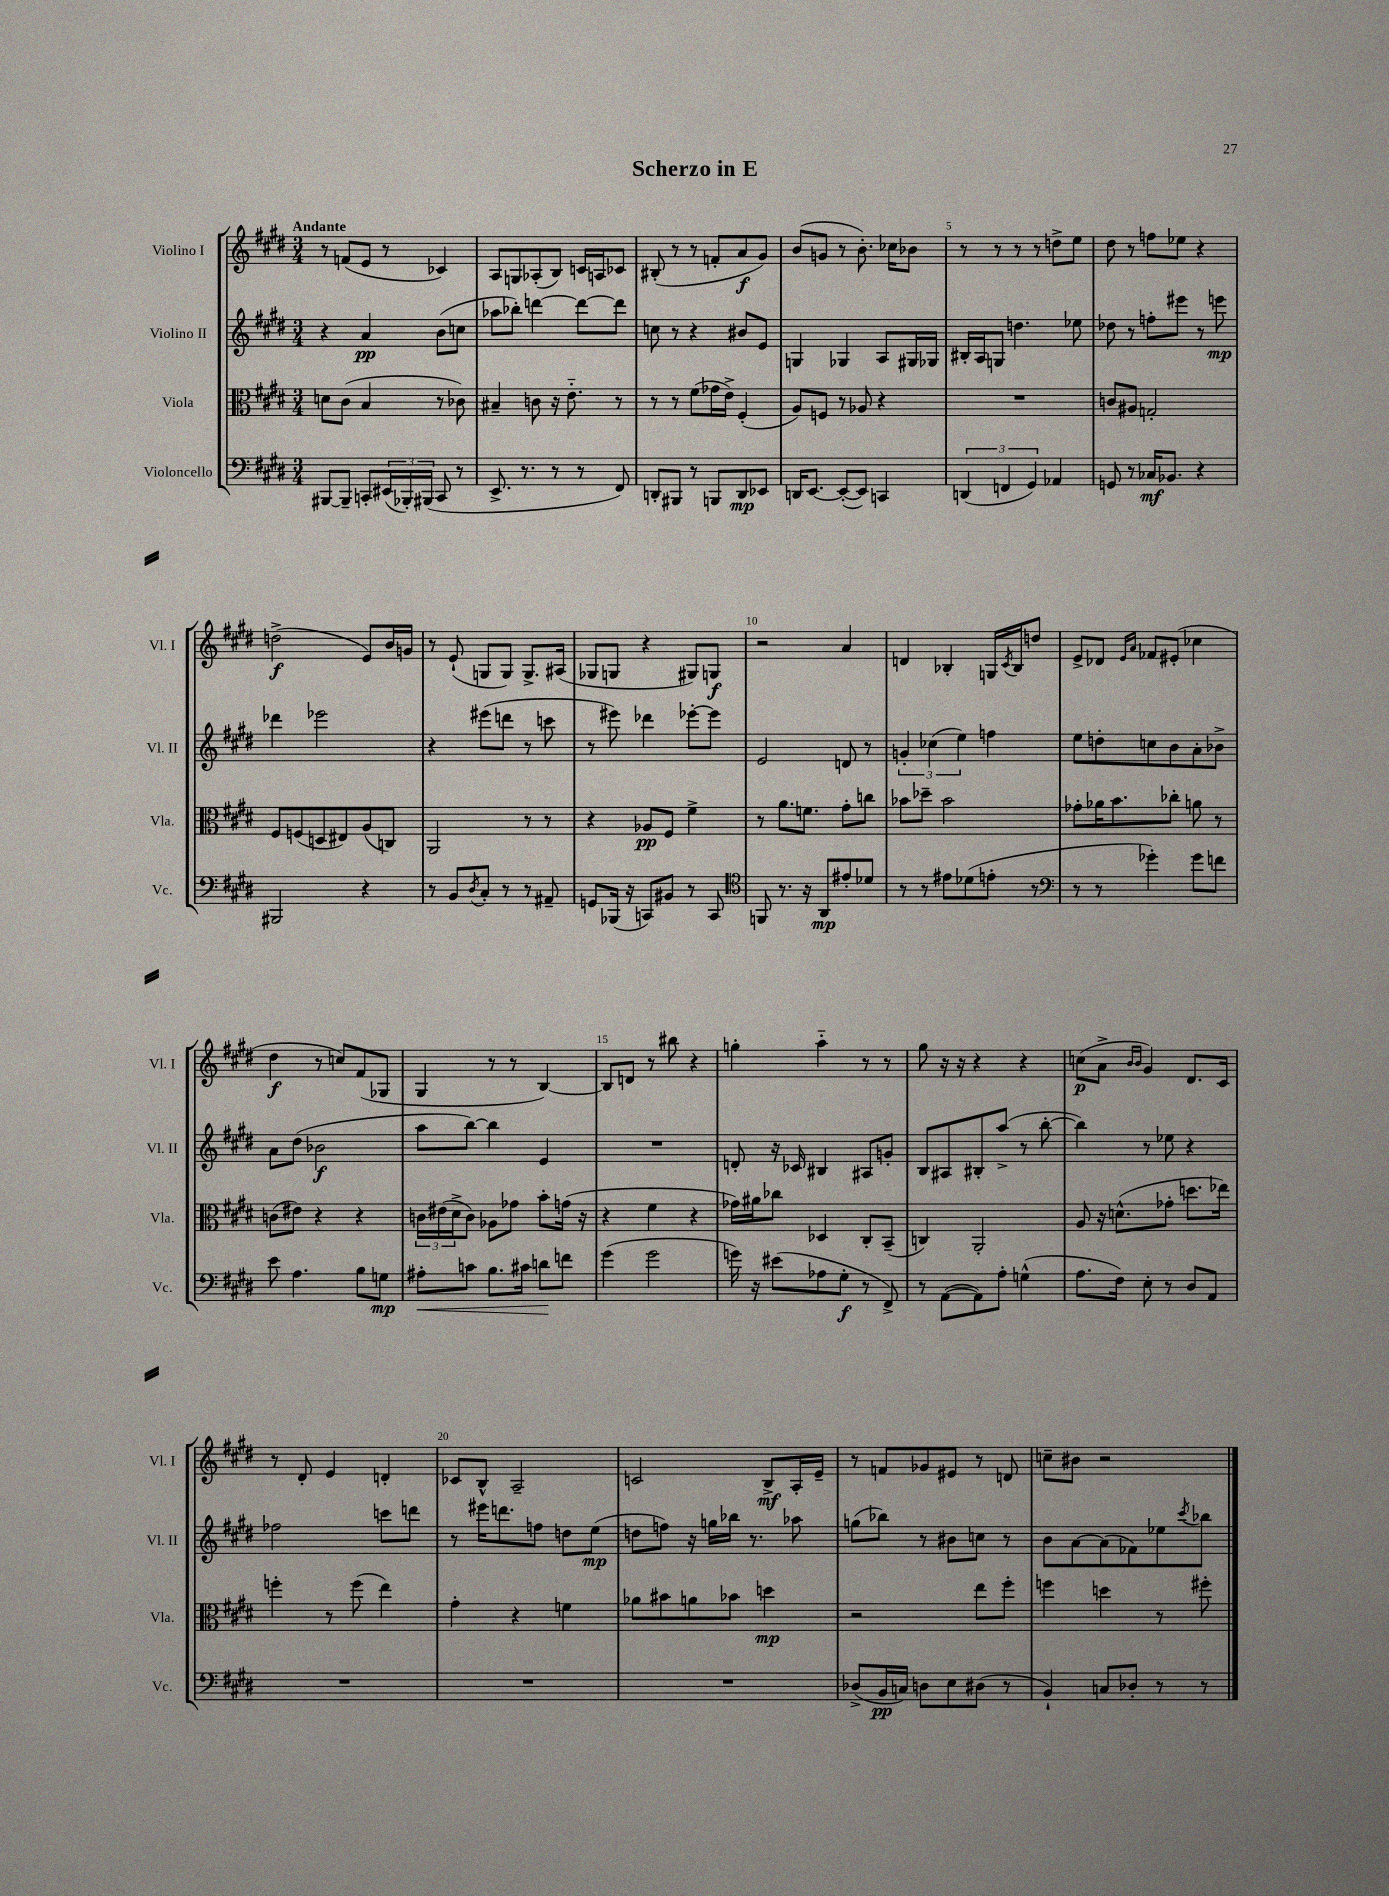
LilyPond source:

\header { title = "Scherzo in E" }
<<
\new StaffGroup <<
\new Staff = "s0" \with { instrumentName = "Violino I" shortInstrumentName = "Vl. I" } {
    \clef treble \key e \major \numericTimeSignature \time 3/4 \tempo "Andante"
    r8 f'8( e'8 r8 ces'4) |
    a8 g8 aes8-.( b8) c'16 a16 ces'8 |
    bis8-.( r8 r8 f'8-. a'8\f gis'8) |
    b'8( g'8 r8 b'8.-.) ces''16 bes'8 |
    r8 r8 r8 r8 d''8-> e''8 |
    dis''8 r8 f''8 ees''8 r4 |
    d''2->\f( e'8) b'16 g'16 |
    r8 e'8-!( g8 g8) g8.-> ais16( |
    ges8 g8 r4 gis8) g8\f |
    r2 a'4 |
    d'4 bes4-. g16 \acciaccatura { cis'8 } bes16 d''8 |
    e'8-> des'8 \grace { e'16 a'16 } fes'8 eis'8-.( ces''4 |
    dis''4\f r8 c''8) fis'8( ges8 |
    gis4 r8 r8 b4~) |
    b8 d'8 r8 bis''8 r4 |
    g''4-. a''4-_ r8 r8 |
    gis''8 r16 r16 r4 r4 |
    c''8\p( a'8-> \grace { b'16 b'16 } gis'4) dis'8. cis'16 |
    r8 dis'8-. e'4 d'4-. |
    ces'8 b8-^ a2-- |
    c'2 b8->\mf a16-. e'16-- |
    r8 f'8 ges'8 eis'8 r8 d'8 |
    c''8-- bis'8 r2 \bar "|." |
}
\new Staff = "s1" \with { instrumentName = "Violino II" shortInstrumentName = "Vl. II" } {
    \clef treble \key e \major \numericTimeSignature \time 3/4
    r4 a'4\pp b'8( c''8 |
    aes''8 bes''8-.) d'''4~ d'''8~ d'''8 |
    c''8 r8 r4 bis'8 e'8 |
    g4 ges4 a8 gis16 ges16 |
    bis16-. a16 g8 d''4. ees''8 |
    des''8 r8 f''8-. eis'''8 r8 e'''8\mp |
    des'''4 ees'''2 |
    r4 eis'''8( d'''8 r8 c'''8 |
    r8 eis'''8) des'''4 ees'''8~-. ees'''8 |
    e'2 d'8 r8 |
    \tuplet 3/2 { g'4-. ces''4( e''4) } f''4 |
    e''8 d''8-. c''8 b'8 a'8-. bes'8-> |
    a'8 dis''8( bes'2\f |
    a''8 b''8~) b''4 e'4 |
    R2. |
    d'8-. r16 ces'16 bis4 ais8 g'8-. |
    b8 ais8 bis8-. a''8->( r8 b''8~-. |
    b''4) r8 ees''8 r4 |
    fes''2 c'''8 d'''8 |
    r8 eis'''16 d'''8. f''8 d''8 e''8\mp( |
    d''8 f''8) r16 g''16 bes''16 r8. aes''8 |
    g''8( bes''8) r8 bis'8 c''8 r8 |
    b'8 a'8~ a'8( fes'8) ees''8 \acciaccatura { cis'''8 } bes''8 \bar "|." |
}
\new Staff = "s2" \with { instrumentName = "Viola" shortInstrumentName = "Vla." } {
    \clef alto \key e \major \numericTimeSignature \time 3/4
    d'8 cis'8( b4 r8 ces'8) |
    bis4-- c'8 r16 e'8.-_ r8 |
    r8 r8 fis'8( ges'16 e'16->) fis4-.( |
    a8) f8 r8 aes8 r4 |
    R2. |
    c'8 ais8 g2-. |
    fis8 f8( d8 eis8) a8( c8) |
    a,2 r8 r8 |
    r4 aes8\pp fis8 fis'4-> |
    r8 a'8. f'8. gis'8-. c''8 |
    bes'8 des''8-- bes'2 |
    ges'8-. aes'16 b'8. ces''8-. a'8 r8 |
    c'8( eis'8) r4 r4 |
    \tuplet 3/2 { c'16 eis'16( dis'16-> } c'8) aes8 ges'8 b'8-. g'16( r16 |
    r4 fis'4 r4 |
    ges'16) ais'16 ces''8 des4 cis8-. b,8--( |
    c4) a,2-. |
    a8 r16 d'8.-^( ges'8-. d''8. ees''16) |
    f''4-. r8 f''8( e''4) |
    gis'4-. r4 f'4 |
    aes'8 bis'8 a'8 bes'8 d''4\mp |
    r2 e''8 fis''8-. |
    f''4 d''4 r8 fis''8-. \bar "|." |
}
\new Staff = "s3" \with { instrumentName = "Violoncello" shortInstrumentName = "Vc." } {
    \clef bass \key e \major \numericTimeSignature \time 3/4
    bis,,8~ bis,,8-- c,8-. \tuplet 3/2 { eis,16( bes,,16-.) bis,,16( } c,8 r8 |
    e,8.-> r8. r8 r8 fis,8) |
    d,8-. bis,,8 r8 b,,8 d,8\mp ees,8 |
    d,16 e,8.~ e,8~-.( e,8) c,4 |
    \tuplet 3/2 { d,4( f,4 gis,4) } aes,4 |
    g,8 r8 ces16\mf bes,8. r4 |
    bis,,2 r4 |
    r8 b,8 \acciaccatura { dis8 } cis8-. r8 r8 ais,8-- |
    g,8 bes,,16( r16 c,8) bis,8 r8 c,8 |
    \clef tenor f,8 r8. r16 a,8\mp eis'8-. des'8 |
    r8 r8 eis'8 des'8( e'8-. r8 |
    \clef bass r8 r8 ges'4-.) ges'8 f'8 |
    e'8 a4. b8 g8\mp |
    ais8-.\< c'8 b8. cis'16 d'8\! f'8 |
    gis'4( gis'2 |
    g'16) r16 eis'8( aes8 gis8-.\f r8 fis,8->) |
    r8 a,8~( a,8) a8-. g4-^( |
    a8. fis16) e8-. r8 dis8 a,8 |
    R2. |
    R2. |
    R2. |
    des8->( b,16\pp c16) d8 e8 dis8( r8 |
    b,4-!) c8 des8-. r8 r8 \bar "|." |
}
>>
>>
\layout { \context { \Score \override BarNumber.break-visibility = ##(#f #t #t) barNumberVisibility = #(every-nth-bar-number-visible 5) } }
